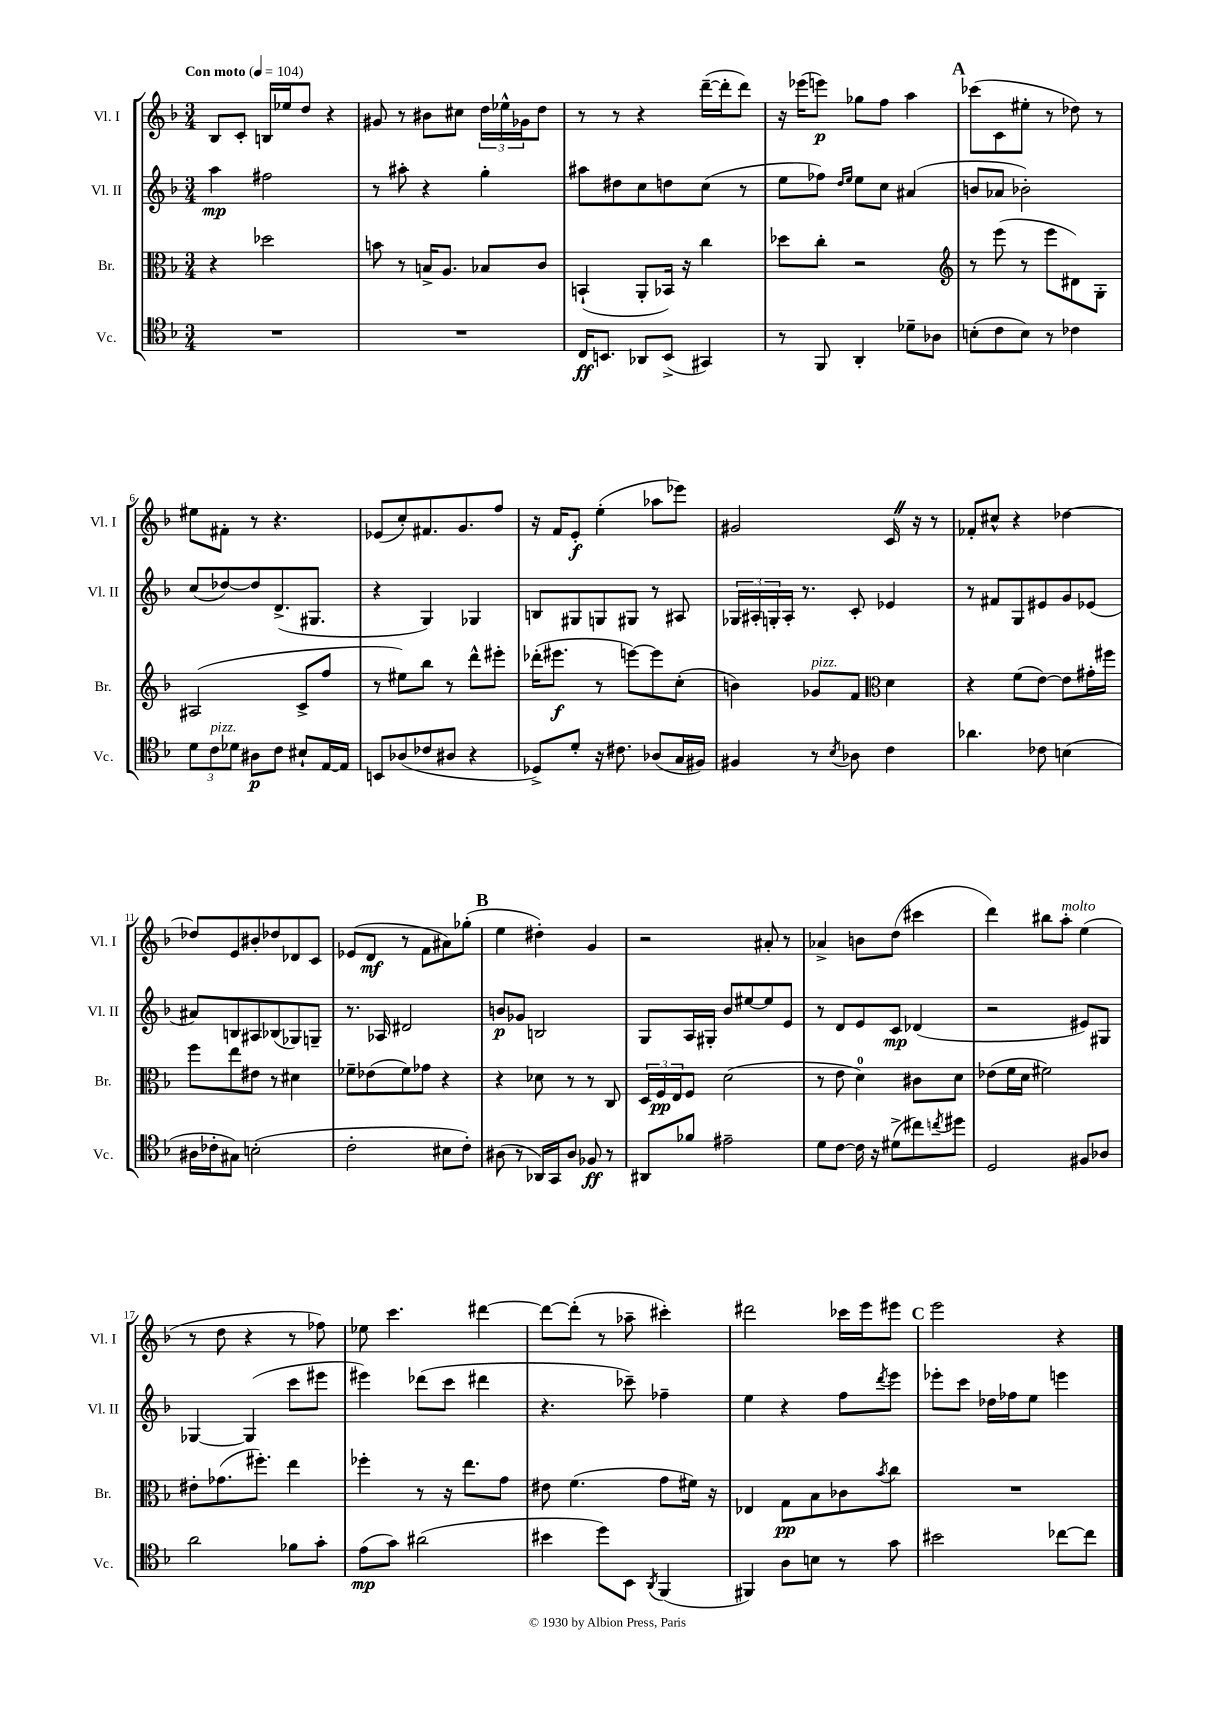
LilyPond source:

<<
\new StaffGroup <<
\new Staff = "s0" \with { instrumentName = "Vl. I" shortInstrumentName = "Vl. I" } {
    \clef treble \key f \major \numericTimeSignature \time 3/4 \tempo "Con moto" 4 = 104
    bes8 c'8-. b16 ees''16 d''8 r4 |
    gis'8 r8 bis'8 cis''8 \tuplet 3/2 { d''16 ees''16-^ ges'16 } d''8 |
    r8 r8 r4 d'''16~--( d'''16-. d'''8) |
    r16 ees'''16( e'''8\p) ges''8 f''8 a''4 |
    \mark \markup { \bold "A" } ces'''8( c'8 eis''8-. r8 des''8) r8 |
    eis''8 fis'8-. r8 r4. |
    ees'8( c''8-.) fis'8. g'8. f''8 |
    r16 f'16 e'8-.\f e''4-.( aes''8 ees'''8) |
    gis'2 c'16 \once \override BreathingSign.text = \markup { \musicglyph "scripts.caesura.straight" } \breathe r16 r8 |
    fes'8-. cis''8-^ r4 des''4~ |
    des''8 e'8 bis'8-. des''8 des'8 c'8 |
    ees'8( d'8\mf r8 f'8 ais'8) ges''8-.( |
    \mark \markup { \bold "B" } e''4 dis''4-.) g'4 |
    r2 ais'8-. r8 |
    aes'4-> b'8 d''8( cis'''4 |
    d'''4) bis''8 a''8-.^\markup { \italic "molto" } e''4( |
    r8 d''8 r4 r8 fes''8) |
    ees''8 c'''4. dis'''4~ |
    dis'''8~ dis'''8-.( r8 aes''8-- cis'''4-.) |
    dis'''2 ces'''16 e'''16 eis'''8 |
    \mark \markup { \bold "C" } e'''2 r4 \bar "|." |
}
\new Staff = "s1" \with { instrumentName = "Vl. II" shortInstrumentName = "Vl. II" } {
    \clef treble \key f \major \numericTimeSignature \time 3/4
    a''4\mp fis''2 |
    r8 ais''8-. r4 g''4-. |
    ais''8 dis''8 c''8 d''8 c''8( r8 |
    e''8 fes''8) \grace { d''16 e''16 } e''8 c''8 ais'4( |
    \mark \markup { \bold "A" } b'8 aes'8 bes'2-.) |
    c''8( des''8~) des''8 d'8.->( gis8. |
    r4 g4) ges4 |
    b8 gis8 g8 gis8 r8 ais8 |
    \tuplet 3/2 { ges16 ais16-. g16-. } ais16-. r8. c'8-. ees'4 |
    r8 fis'8 g8 eis'8 g'8 ees'8( |
    ais'8) b8 ais8 bes8( ges8) g8-- |
    r8. aes16 dis'2 |
    \mark \markup { \bold "B" } b'8\p ges'8 b2 |
    g8 a16 gis16-. bes'8 eis''8~ eis''8 e'8 |
    r8 d'8 e'8 c'8\mp des'4( |
    r2 eis'8) gis8 |
    ges4~ ges4( c'''8 eis'''8 |
    eis'''4) des'''8( c'''8 dis'''4 |
    r4. ces'''8--) fes''4-- |
    e''4 r4 f''8 \acciaccatura { d'''8 } e'''8 |
    \mark \markup { \bold "C" } ees'''8-. c'''8 des''16 fes''16 e''8 e'''4 \bar "|." |
}
\new Staff = "s2" \with { instrumentName = "Br." shortInstrumentName = "Br." } {
    \clef alto \key f \major \numericTimeSignature \time 3/4
    r4 des''2 |
    b'8 r8 b16-> a8. bes8 c'8 |
    b,4-!( a,8-. bes,16) r16 c''4 |
    des''8 c''8-. r2 |
    \mark \markup { \bold "A" } \clef treble r8 e'''8( r8 e'''8 dis'8) g8-. |
    ais2( c'8-> f''8 |
    r8 eis''8) bes''8 r8 d'''8-^ eis'''8-. |
    des'''16-.( eis'''8.\f r8 e'''8~) e'''8 c''8-.( |
    b'4) ges'8^\markup { \italic "pizz." } f'8 \clef alto d'4 |
    r4 f'8( e'8~) e'8 gis'16-. fis''16 |
    f''8 e''8 eis'8 r8 dis'4 |
    fes'8-- ees'8( fes'8) ges'8 r4 |
    \mark \markup { \bold "B" } r4 des'8 r8 r8 c8 |
    \tuplet 3/2 { d16 f16\pp e16 } f8 d'2( |
    r8 e'8 d'4-0) cis'8 d'8 |
    ees'8( f'16 d'16 fis'2) |
    eis'8-. ges'8.( fis''8.-.) e''4 |
    fes''4-. r8 r16 e''8. g'8 |
    eis'8 f'4.( g'8 fis'16) r16 |
    ees4 g8\pp bes8 ces'8 \acciaccatura { bes'8 } c''8 |
    \mark \markup { \bold "C" } R2. \bar "|." |
}
\new Staff = "s3" \with { instrumentName = "Vc." shortInstrumentName = "Vc." } {
    \clef tenor \key f \major \numericTimeSignature \time 3/4
    R2. |
    R2. |
    c16\ff b,8. aes,8 b,8->( gis,4) |
    r8 f,8 a,4-. des'8-- aes8 |
    \mark \markup { \bold "A" } b8-.( c'8 b8) r8 ces'4 |
    \tuplet 3/2 { d'8 c'8^\markup { \italic "pizz." } des'8 } ais8\p c'8 bis8-! e16~ e16 |
    b,8 aes8( ces'8 ais8 r4 |
    des8->) d'8-. r16 cis'8. aes8( g16 fis16) |
    fis4 r8 \acciaccatura { bes8 } aes8 c'4 |
    aes'4. ces'8 b4( |
    ais16 ces'16-. gis8) b2-.( |
    c'2-. bis8 c'8-.) |
    \mark \markup { \bold "B" } ais8( r8 aes,16) g,16 ais8 fes8\ff r8 |
    ais,8 fes'8 eis'2-- |
    d'8 c'8~ c'16 r16 dis'8->( cis''8) \acciaccatura { c''8 } dis''8 |
    d2 fis8 aes8 |
    a'2 fes'8 g'8-. |
    e'8\mp( g'8) ais'2( |
    bis'4 d''8) bes,8 \acciaccatura { a,8 } f,4( |
    fis,4) a8 b8 r8 g'8 |
    \mark \markup { \bold "C" } bis'2 ces''8~ ces''8 \bar "|." |
}
>>
>>
